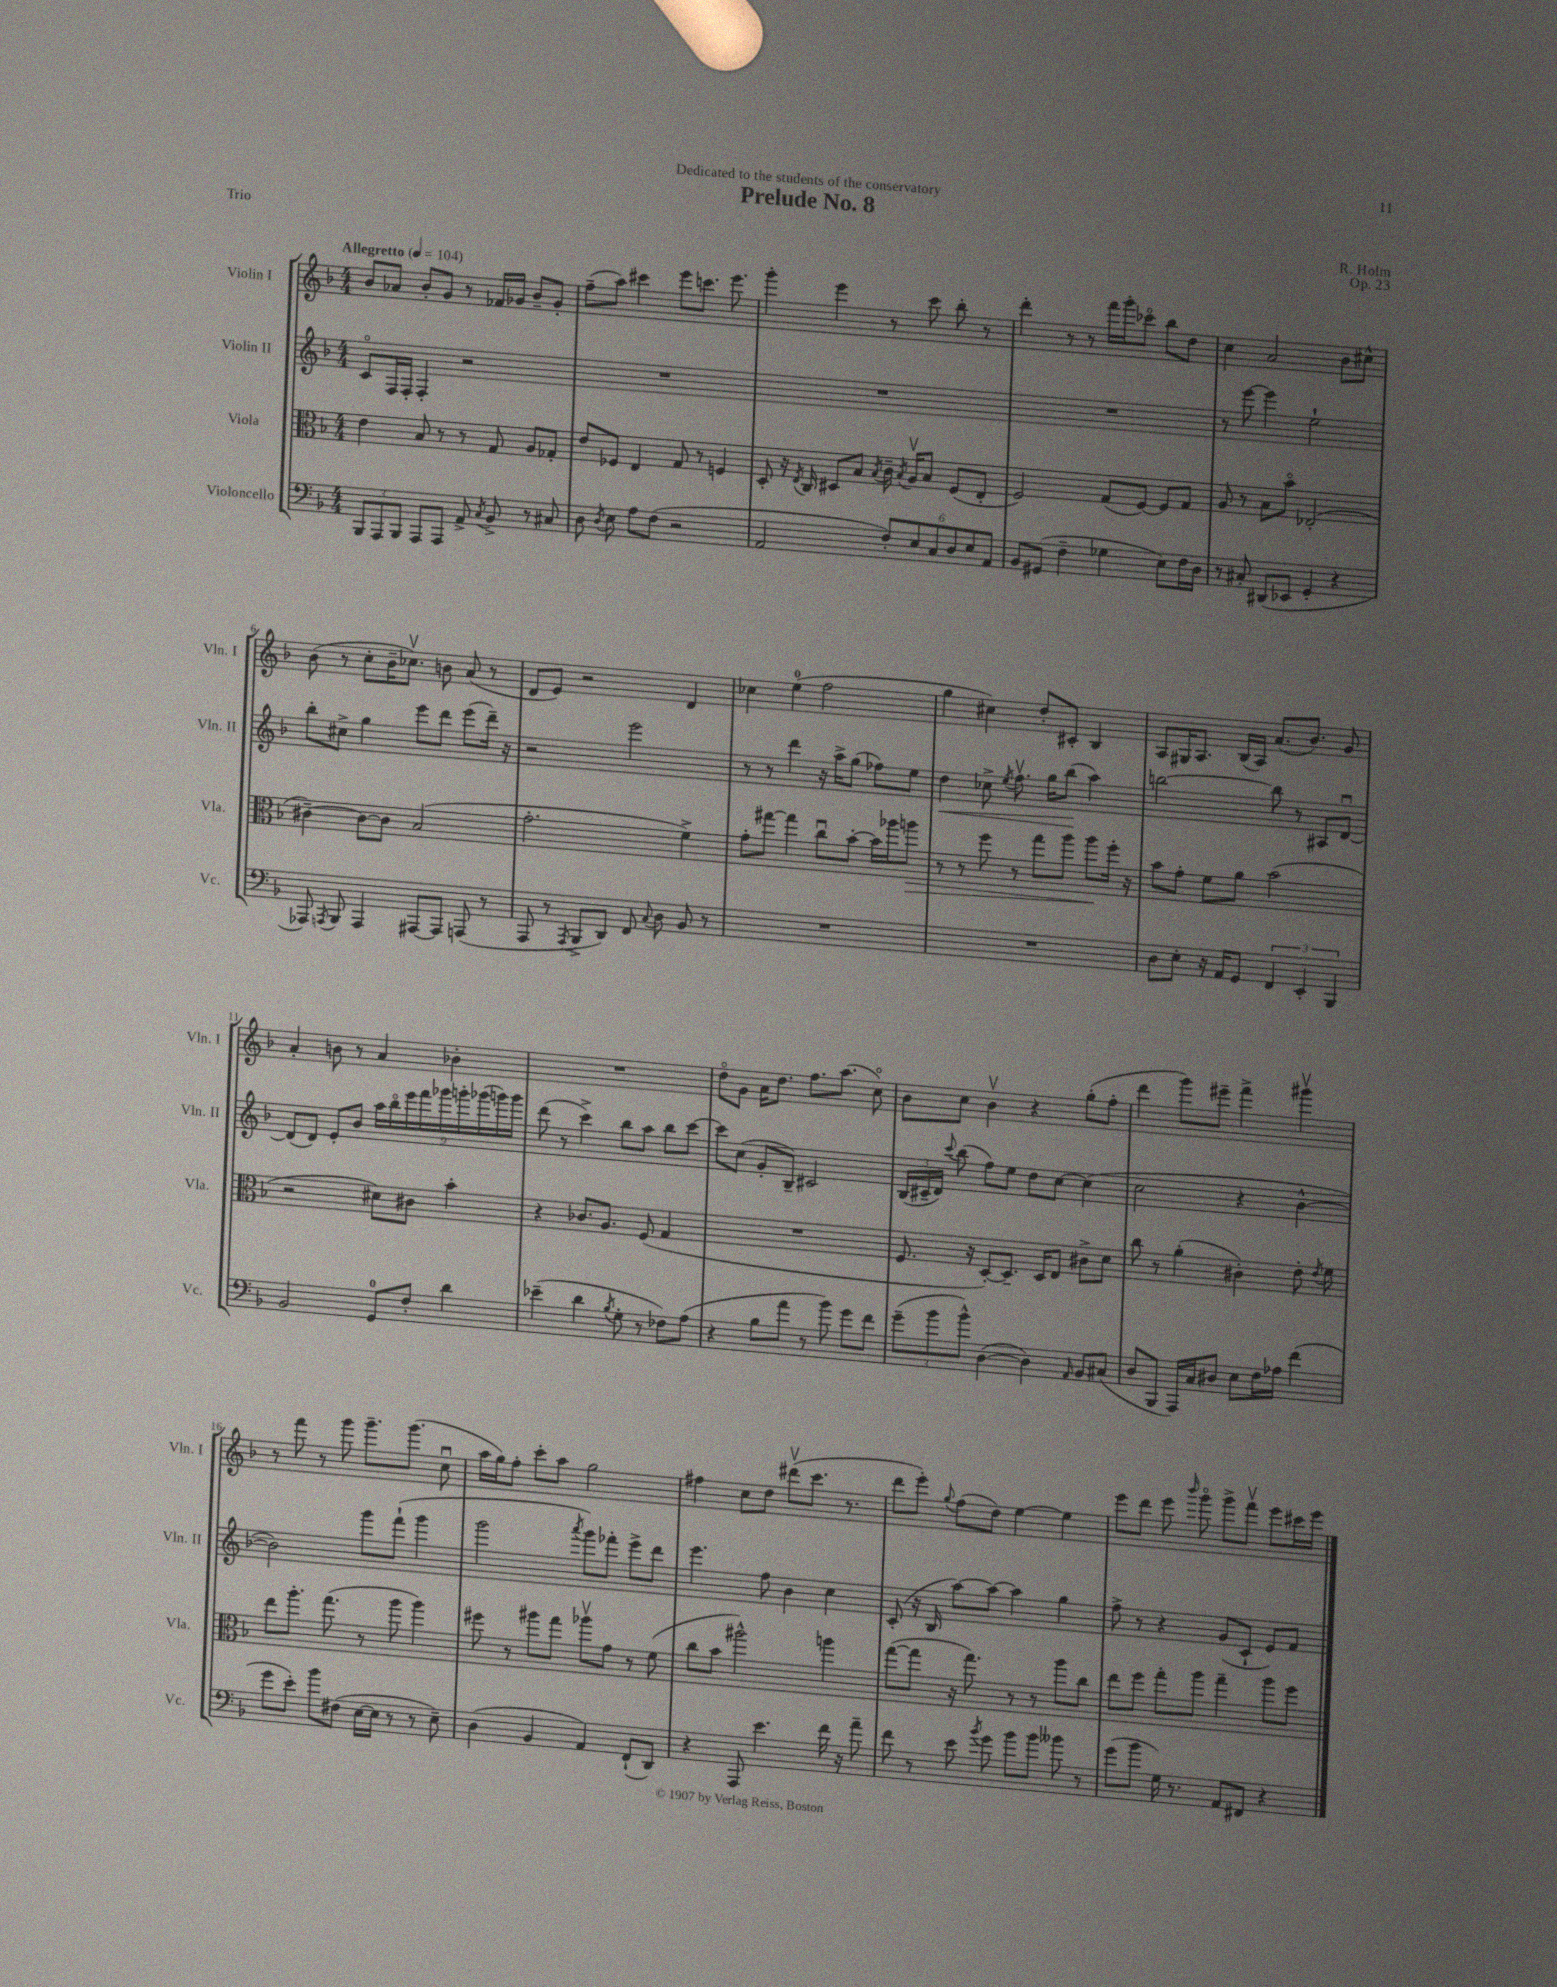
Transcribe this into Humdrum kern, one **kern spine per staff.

**kern	**kern	**kern	**kern
*staff4	*staff3	*staff2	*staff1
*clefF4	*clefC3	*clefG2	*clefG2
*k[b-]	*k[b-]	*k[b-]	*k[b-]
*M4/4	*M4/4	*M4/4	*M4/4
*MM104	*MM104	*MM104	*MM104
12BBB-	4e	8co	8b-
12AAA	.	.	.
.	.	16F	8a-
12BBB-	.	.	.
.	.	16F'	.
8AAA	8B-	4F'	8b-'
8AAA	8r	.	8g
8AA^	8r	2r	8r
8qC	.	.	.
8BB-^	8G	.	16f-
.	.	.	16g-
8r	8A	.	8b-~
8C#	8G-'	.	8g-'
=	=	=	=
8D	8e	1r	(8ff~
8qD	.	.	.
8E	8F-	.	8aa)
8A	4E	.	4ccc#
(8F	.	.	.
2r	8G	.	8eee
.	8r	.	8.ccc
.	4F	.	.
.	.	.	8.eee
=	=	=	=
2AA	8D'	1r	4ggg'
.	16r	.	.
.	8qE	.	.
.	16C	.	.
.	8D#	.	4eee
.	8B-	.	.
.	8qB-	.	.
12F')	16c~	.	8r
.	8qB-	.	.
.	16Av	.	.
12E	.	.	.
.	8B-	.	8ccc
12C	.	.	.
12D	(8F	.	8bb-'
12E	.	.	.
.	8E'	.	8r
12AA	.	.	.
=	=	=	=
8BB-	2F)	1r	4ddd'
(8GG#	.	.	.
4F~	.	.	8r
.	.	.	8r
4G-	(8G	.	16fff
.	.	.	16ggg'
.	[8F)	.	8ccc-o
8E)	8F]	.	8bb-
16F	8G	.	8dd
16D	.	.	.
=	=	=	=
8r	8A	8r	4cc
8C#'	8r	[8eee	.
(8DD#	8B-	4eee]	2a
8EE-	8b-o	.	.
4GG'	(2E-'	2ee`	.
4r	.	.	8b-
.	.	.	8cc#^^
=	=	=	=
8AAA-)	[4c#~)	8bb-'	(8b-
8qAAA	.	.	.
8BBB-	.	8cc#^	8r
4AAA	8c#_	4gg	8cc'
.	8c#]	.	16b-~
.	.	.	8.cc-v)
[8AAA#	(2B-	8eee	.
8AAA#]	.	8ddd	8b
(8AAA	.	(8eee	(8a
8r	.	16ddd~)	8r
.	.	16r	.
=	=	=	=
8AAA	2.g'	2r	8d
8r	.	.	8e)
8qAAA	.	.	.
8BBB-^	.	.	2r
8DD)	.	.	.
8FF	.	2eee	.
8qqC	.	.	.
8D	.	.	.
8BB-	4f^)	.	4d
8r	.	.	.
=	=	=	=
1r	8g'	8r	4cc-
.	[8gg#	8r	.
.	4gg#]	4ddd	(4ee
.	8ccu	16r	2ff
.	.	16aa^	.
.	[8b-'	(8gg	.
.	16b-]	8ff-)	.
.	16aa-	.	.
.	8aa	8ee	.
=	=	=	=
1r	8r	4dd	4gg
.	8r	.	.
.	8ff	8cc-^	4cc#)
.	.	8qee	.
.	8r	8.ffv	.
.	8gg	.	8dd'
.	.	16gg	.
.	8aa	(8bb-	8c#'
.	8aa	4aa)	4B-
.	16ff'	.	.
.	16r	.	.
=	=	=	=
8D	8b-	[2bb	8A
8E'	8g'	.	16G#
.	.	.	8.A
16r	8f	.	.
16AA	.	.	.
8GG	8a	.	(16B-
.	.	.	16A)
6FF	(2b-	8bb]	(8.a
.	.	8r	.
6EE'	.	.	.
.	.	.	8.b-)
.	.	8A#	.
6BBB-	.	.	.
.	.	[8du	8g
=	=	=	=
2BB-	2r	(8d]	4a'
.	.	8d)	.
.	.	8e'	8b
.	.	8b-	8r
8GG	8d#)	18aa	4a
.	.	18bb-o	.
.	.	18eee	.
8F'	8c#	.	.
.	.	18fff	.
.	.	18ggg-	.
4d	4b-'	.	4b-'
.	.	18ggg'	.
.	.	(18ggg-	.
.	.	18ggg)	.
.	.	18ggg	.
=	=	=	=
(4e-~	4r	(8ddd	1r
.	.	8r	.
4d	8.c-	4ccc^)	.
.	8.A	.	.
8qB-	.	.	.
8G'	.	8bb-	.
8r	(8F	8aa	.
8F-)	4G	8bb-	.
(8A	.	[8ccc	.
=	=	=	=
4r	1r	8ccc]	8ddo
.	.	(8cc	8g
8B-	.	8g'	16a
.	.	.	8.dd
8a	.	8B-~)	.
8r	.	2c#	8.ff
8b-)	.	.	.
.	.	.	(8.aa
8g	.	.	.
8f	.	.	8cco)
=	=	=	=
(12g~	8.F	(24B-	8b-
.	.	24c#~	.
12b-	.	24d)	.
.	.	8qqccc	.
.	.	(8bb-	8cc
12b-^^)	.	.	.
.	16r	.	.
([4D	[8D')	8ff)	4b-v
.	8.D~]	8ee	.
4D])	.	8dd	4r
.	16D	.	.
.	8E	[8cc	.
16qqAA	.	.	.
8BB-	8c#^	(4cc]	(8gg'
(8C#	8d	.	8ff'
=	=	=	=
8D	8cc	2cc	4ddd
8BBB-	8r	.	.
16AAA)	(4a'	.	8ggg)
16C	.	.	.
8D#	.	.	8eee#~
8E	4c#')	4r	4fff^
16F	.	.	.
16A-	.	.	.
(4f	8e'	[4b-^^	4ggg#v
.	8qe	.	.
.	8f	.	.
=	=	=	=
8g	8ee	2b-])	8r
8e')	8.aa'	.	8fff
8b-	.	.	8r
.	(8.gg	.	.
(8F#	.	.	8ggg
[16E	8r	8ggg	8.ggg~
16E]	.	.	.
8r	8aa	(8fff`	.
.	.	.	(8.ggg
8r	4aa)	4ggg	.
8E~)	.	.	8ccu
=	=	=	=
(4D	8ff#	2ggg	16aa
.	.	.	16gg)
.	8r	.	8ff'
4BB-	8aa#	.	8ccc'
.	8gg	.	8aa
.	.	8qaaa	.
4AA)	8aa-v	8ggg)	2gg
.	8g	8fff-'	.
(8FF`	8r	8eee^	.
8DD)	(8f	8ddd	.
=	=	=	=
4r	8cc	4.eee	4ff#
.	8b-	.	.
8AAA	2aa#^^)	.	8cc
4.e	.	8ff	8dd
.	.	4b-	(8ddd#v
.	.	.	8.ccc
16f	4aa	4cc	.
16r	.	.	8.r
8a~	.	.	.
=	=	=	=
8f	([8gg	(8c'	8ddd
8r	8gg]	16r	8eee')
.	.	16B-	.
.	.	.	8qqgg
8e	16r	[8aa)	(8ff
.	8.gg)	.	.
8qb-	.	.	.
8g	.	8aa_	8dd)
8b-	8r	4aa]	[4ee
8b-	8r	.	.
8b--	8aa	4gg	4ee]
8r	8cc	.	.
=	=	=	=
(8g	8ee	8ff^	8eee
8b-	8ff	8r	8ddd
16G)	8gg'	4r	8eee
8.r	.	.	.
.	.	.	16qqbbb-
.	8aa	.	8gggo
8AA	4gg~	(8g	8ggg^
8FF#	.	8c`	8fffv
4r	8aa	8e)	8eee
.	8ff	8f	16ccc#
.	.	.	16eee
==	==	==	==
*-	*-	*-	*-
